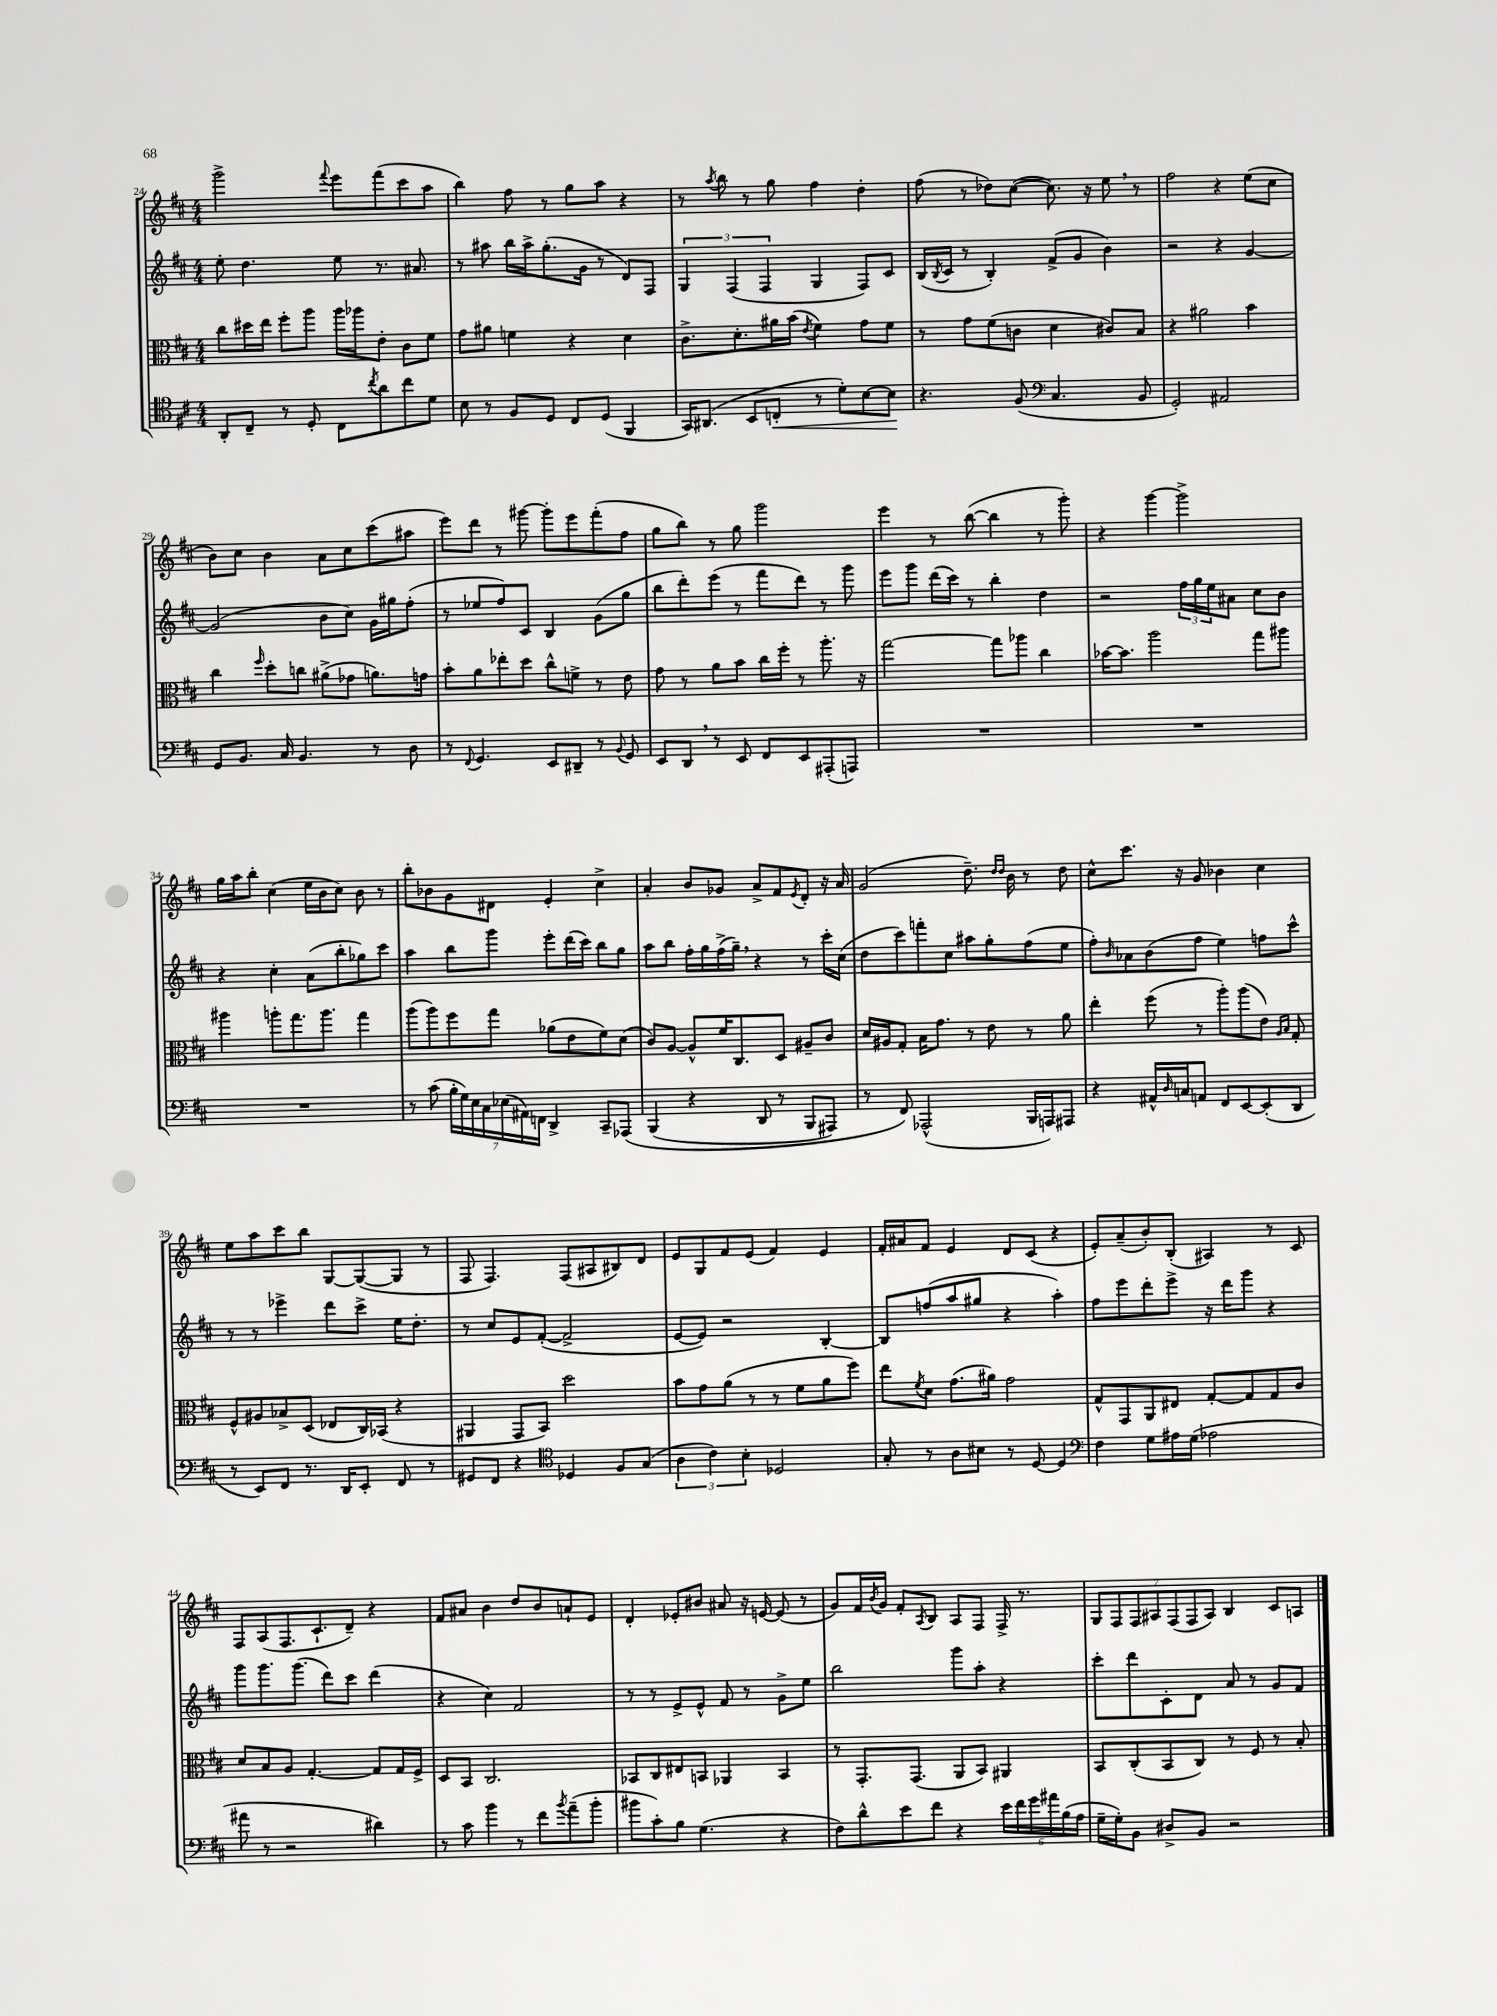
<<
\new StaffGroup <<
\new Staff = "s0" {
    \clef treble \key d \major \numericTimeSignature \time 4/4
    g'''2-> \appoggiatura { fis'''8 } e'''8 fis'''8( cis'''8 a''8 |
    b''4) fis''8 r8 g''8 a''8 r4 |
    r8 \acciaccatura { a''8 } b''8 r8 g''8 fis''4 d''4-. |
    fis''8( r8 des''8) cis''8~( cis''8.) r16 e''8 \breathe r8 |
    fis''2 r4 e''8( cis''8 |
    b'8) cis''8 b'4 a'8 cis''8 cis'''8( ais''8 |
    e'''8) d'''8 r8 gis'''8~ gis'''8-. e'''8 fis'''8-.( fis''8 |
    g''8 b''8) r8 g''8 g'''2 |
    e'''4 r8 b''8~( b''4 r8 g'''8-.) |
    r4 g'''4~ g'''2-> |
    g''16 a''16 b''8-. cis''4( e''16 b'16 cis''8) b'8 r8 |
    b''8-. bes'8 g'8 dis'8 e'4-. cis''4-> |
    a'4-. b'8 ges'8 a'8-> fis'8 \acciaccatura { e'8 } d'8-. r16 a'16 |
    g'2( d''8.--) \grace { d''16 d''16 } b'16 r8 d''8 |
    cis''8-^ cis'''8. r16 g'8 bes'4 cis''4 |
    e''8 a''8 cis'''8 b''8 g8~ g8~( g8 r8 |
    fis8 fis4.) fis8( ais8 bis8) d'8 |
    e'8 g8 fis'8 e'8( fis'4) e'4 |
    fis'16-. ais'16 fis'8 e'4 d'8 cis'8( r4 |
    e'8-.) a'8--( b'8-.) b8-.( ais4) r8 cis'8 |
    fis8 a8( fis8. cis'8.-! d'8--) r4 |
    fis'8 ais'8 b'4 d''8 b'8 a'8-! e'8 |
    d'4-. ees'8-. bis'8 ais'8 r16 e'16~ e'8( r8 |
    g'8) fis'16 \acciaccatura { b'8 } g'16 fis'8-. \acciaccatura { a8 } b8 a8 fis8 fis16-> r8. |
    \tuplet 7/4 { g8 fis8 fis8 ais8 fis8( fis8 ais8) } b4 cis'8 a8 \bar "|." |
}
\new Staff = "s1" {
    \clef treble \key d \major \numericTimeSignature \time 4/4
    e''8-. d''4. e''8 r8. ais'8. |
    r8 ais''8 b''16 ais''16-> g''8.-.( g'16 r8 d'8) fis8 |
    \tuplet 3/2 { g4 fis4( fis4 } g4 fis8) cis'8 |
    b16( \acciaccatura { b8 } cis'16 r8 b4-.) fis'8->( g'8 b'4) |
    r2 r4 g'4~ |
    g'2( b'8 cis''8) g'16 gis''16 fis''8-.( |
    r8 ees''8 fis''8) cis'8 b4 g'8( g''8 |
    b''8 d'''8-.) e'''8( r8 fis'''8 d'''8) r8 g'''8 |
    e'''8 g'''8 d'''16( cis'''16) r8 b''4-. d''4 |
    r2 \tuplet 3/2 { fis''16 g''16 e''16 } ais'8 cis''8 b'8 |
    r4 cis''4-. a'8( b''8-. ges''8) cis'''8 |
    a''4 b''8 g'''8 e'''8-. d'''16( cis'''16) b''8 g''8 |
    a''8 b''8 fis''16-. g''16 fis''16->( g''16--) \breathe r4 r8 cis'''16-. cis''16( |
    d''8 cis'''8) f'''8-. cis''8 ais''8 g''8-. fis''8( e''8 |
    fis''8-.) \grace { b'16 } aes'8 b'8( fis''8 e''4) f''8 cis'''8-^ |
    r8 r8 ees'''4-> d'''8 cis'''8-> e''16 d''8.-. |
    r8 cis''8 e'8 fis'8~-.( fis'2-> |
    e'8~ e'8) r2 b4~-. |
    b8 f''8( a''8 gis''8 r4 a''4-.) |
    fis''8 e'''8 d'''8-. e'''8-> r16 d'''16 g'''8 r4 |
    g'''8 g'''8. g'''8.( d'''8) cis'''8 d'''4( |
    r4 cis''4) fis'2 |
    r8 r8 e'8-> e'8-^ fis'8 r8 g'8-> e''8 |
    b''2 g'''8 a''8-. r4 |
    cis'''8-. d'''8 cis'8-. d'8 a'8 r8 g'8 fis'8 \bar "|." |
}
\new Staff = "s2" {
    \clef alto \key d \major \numericTimeSignature \time 4/4
    cis''8 dis''16 e''16 fis''8-. a''8 a''16 aes''16 e'8-. cis'8 fis'8 |
    g'8 ais'8 f'4 r4 d'4 |
    cis'8.-> d'8.-. ais'16 b'16( \acciaccatura { e'8 } fis'4) g'8 fis'8 |
    r8 g'8 fis'8( c'8 d'4 cis'8) b8 |
    r4 ais'2 b'4 |
    cis''4 \grace { fis''16 } d''8-. c''8 ais'8->( ges'8 a'8.) g'16 |
    b'8-. a'8 ees''8-. d''8 cis''8-^ f'8-> r8 e'8 |
    g'8 r8 a'8 b'8 cis''16 fis''16-. r8 a''8.-. r16 |
    g''2~ g''8 aes''8 cis''4 |
    bes'16~ bes'8. a''2 g''8 ais''8 |
    ais''4 a''8-. g''8. a''8. g''4 |
    a''8( a''8) fis''8 g''8 aes'8( e'8 fis'8) d'8( |
    cis'8) a8~ a8-^ fis'16 cis8. d8 ais8-- cis'8 |
    d'16 ais16 g8-. b16 g'8. r8 e'8 r8 a'8 |
    e''4-. fis''8( r8 a''8-.) a''8( e'8) \grace { a16 b16 } g8-. |
    fis8-^ ais8 bes8-> d8( ees8 cis16) bes,16( r4 |
    ais,4 g,8 b,8) d''2 |
    b'8 g'8 a'8( r8 r8 fis'8 a'8 fis''8) |
    e''8 \acciaccatura { fis'8 } d'8 g'8.( ais'16) g'2 |
    g8-^ g,8 a,8 eis8 g8~-. g8 g8 cis'8 |
    d'8 b8 a8 g4.~-. g8 g16 fis16-> |
    d8 b,8 cis2. |
    bes,8 cis8 eis8 b,8 aes,4 b,4 |
    r8 g,8.-. g,8.( a,8 b,8) ais,4 |
    b,8 cis8-.( b,8 cis8) r8 fis8 r8 b8-. \bar "|." |
}
\new Staff = "s3" {
    \clef tenor \key d \major \numericTimeSignature \time 4/4
    a,8-. cis8-- r8 d8-. cis8 \acciaccatura { cis''8 } a'8 cis''8 d'8 |
    b8 r8 fis8 d8 cis8 d8( fis,4 |
    g,16) ais,8.( b,8 c8-.\< r8 d'8-.) b8~ b8\! |
    r4. fis8( \clef bass cis4. b,8 |
    g,2-.) ais,2 |
    g,8 b,8. cis16 b,4. r8 d8 |
    r8 \appoggiatura { fis,8 } g,4. e,8 dis,8-- r8 \appoggiatura { b,8 } g,8 |
    e,8 d,8 \breathe r8 e,8 fis,8 e,8 ais,,8-.( a,,8) |
    R1 |
    R1 |
    R1 |
    r8 cis'8( \tuplet 7/4 { b16-. g16) e16 cis16 ees16( ais,16) f,16 } d,4-> cis,8-- aes,,8\( |
    b,,4( r4 d,8 r8 b,,8 ais,,8) |
    r8 fis,8\) aes,,2-^( b,,16 a,,16) ais,,8 |
    r4 ais,16-^ \grace { d16 } c16 a,8 fis,8 e,8~ e,8-.( d,8 |
    r8 e,8) fis,8 r8. d,16 e,8-. fis,8 r8 |
    gis,8 fis,8 r4 \clef tenor des4 fis8 g8( |
    \tuplet 3/2 { a4 cis'4) b4-. } des2 |
    g8-. r8 a8 bis8 r8 d8~ d4 |
    \clef bass fis4 g8 ais16 g16( aes2 |
    ais'8 r8 r2 dis'4) |
    r8 cis'8 b'4 r8 fis'8 \acciaccatura { b'8 } a'8--( b'8-. |
    bis'8 cis'8-.) b8 g4.( r4 |
    fis8) d'8-^ e'8 fis'8 r4 \tuplet 6/4 { e'16 fis'16 g'16 ais'16 b16( a16 } |
    g16-- g16-.) b,8 dis8-> b,8 r2 \bar "|." |
}
>>
>>
\layout { \context { \Score currentBarNumber = #24 } }
